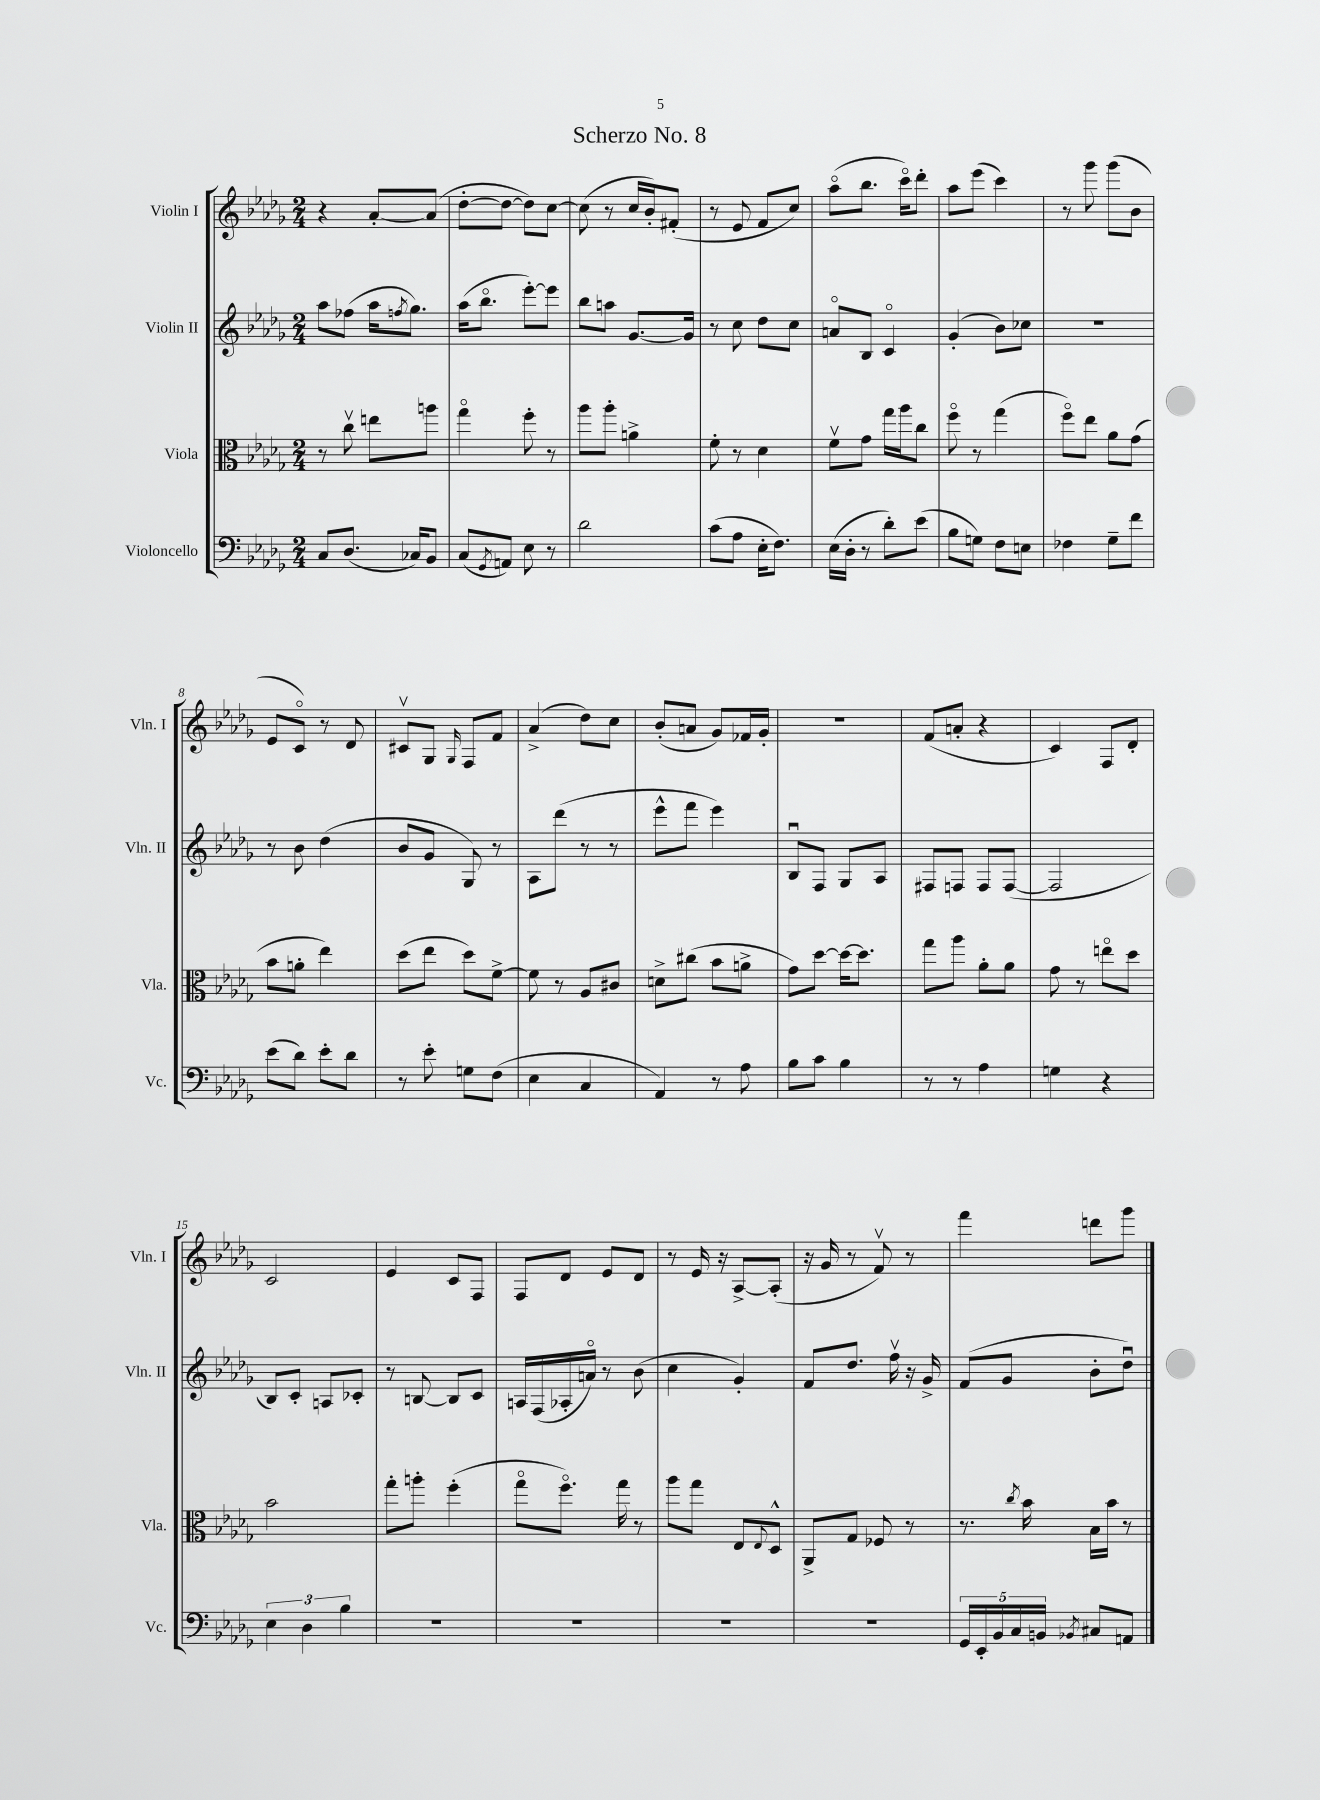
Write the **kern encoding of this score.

**kern	**kern	**kern	**kern
*staff4	*staff3	*staff2	*staff1
*clefF4	*clefC3	*clefG2	*clefG2
*k[b-e-a-d-g-]	*k[b-e-a-d-g-]	*k[b-e-a-d-g-]	*k[b-e-a-d-g-]
*M2/4	*M2/4	*M2/4	*M2/4
8C	8r	8aa-	4r
(8.D-	8ccv	(8ff-	.
.	8ee	16aa-	[8a-'
.	.	8qff	.
16C-)	.	8.gg-)	.
8BB-	8aa	.	(8a-]
=	=	=	=
(8C	4gg-o	(16aa-	[8dd-'
.	.	8.bb-o	.
8qGG-	.	.	.
8AA)	.	.	8dd-_
8E-	8ff'	[8eee-')	8dd-])
8r	8r	8eee-]	[8cc
=	=	=	=
2d-	8aa-	8bb-	(8cc]
.	8aa-'	8aa	8r
.	4a^	[8.g-	16cc
.	.	.	16b-')
.	.	.	(8f#'
.	.	16g-]	.
=	=	=	=
(8c	8f'	8r	8r
8A-	8r	8cc	8e-
16E-'	4d-	8dd-	8f
8.F)	.	.	.
.	.	8cc	8cc)
=	=	=	=
(16E-	8fv	8ao	(8aa-o
16D-'	.	.	.
8r	8g-	8B-	8.bb-
8d-')	16gg-	4co	.
.	16aa-	.	16ccco)
(8e-	8cc	.	8ddd-'
=	=	=	=
8B-	8ffo	(4g-'	8aa-
8G)	8r	.	(8eee-
8F	(4gg-	8b-)	4ccc)
8E	.	8cc-	.
=	=	=	=
4F-	8ffo)	2r	8r
.	8ee-	.	8ggg-
8G-~	8a-	.	(8ggg-
8f	(8g-	.	8b-
=	=	=	=
(8e-	8b-	8r	8e-
8d-)	8a'	8b-	8co)
8e-'	4ee-)	(4dd-	8r
8d-	.	.	8d-
=	=	=	=
8r	(8dd-	8b-	8c#v
8e-'	8ee-	8g-	8G-
.	.	.	16qqG-
8G	8dd-)	8G-)	8F
(8F	[8f^	8r	8f
=	=	=	=
4E-	8f]	8A-	(4a-^
.	8r	(8ddd-	.
4C	8A-	8r	8dd-)
.	8c#	8r	8cc
=	=	=	=
4AA-)	8d^	8eee-^^	(8b-'
.	(8cc#	8fff	8a
8r	8b-	4eee-)	8g-)
8A-	8a^	.	16f-
.	.	.	16g-'
=	=	=	=
8B-	8g-)	8B-u	2r
8c	[8dd-	8F	.
4B-	16dd-_	8G-	.
.	8.dd-]	.	.
.	.	8A-	.
=	=	=	=
8r	8gg-	8F#	(8f
8r	8aa-	8F	8a'
4A-	8a-'	8F	4r
.	8a-	([8F	.
=	=	=	=
4G	8g-	2F]	4c)
.	8r	.	.
4r	8eeo	.	8F
.	8dd-	.	8d-'
=	=	=	=
6E-	2b-	8B-)	2c
.	.	8c'	.
6D-	.	.	.
.	.	8A	.
6B-	.	.	.
.	.	8c-'	.
=	=	=	=
2r	8gg-'	8r	4e-
.	8aa'	[8B	.
.	(4ff'	8B]	8c
.	.	8c	8F
=	=	=	=
2r	8gg-o	16A	8F
.	.	(16F	.
.	8.ffo)	16A-'	8d-
.	.	16ao)	.
.	.	8r	8e-
.	16gg-	.	.
.	8r	(8b-	8d-
=	=	=	=
2r	8aa-	4cc	8r
.	8gg-	.	16e-
.	.	.	16r
.	8E-	4g-')	[8A-^
.	8qqE-	.	.
.	8D-^^	.	(8A-']
=	=	=	=
2r	8AA-^	8f	16r
.	.	.	16g-
.	8G-	8.dd-	8r
.	8F-	.	8fv)
.	.	16ffv	.
.	8r	16r	8r
.	.	16g-^	.
=	=	=	=
20GG-	8.r	(8f	4fff
20EE-'	.	.	.
20BB-	.	.	.
.	.	8g-	.
20C	.	.	.
.	8qcc	.	.
.	16b-	.	.
20BB	.	.	.
8qBB-	.	.	.
8C#	16B-	8b-'	8ddd
.	16b-	.	.
8AA	8r	8dd-u)	8ggg-
==	==	==	==
*-	*-	*-	*-
